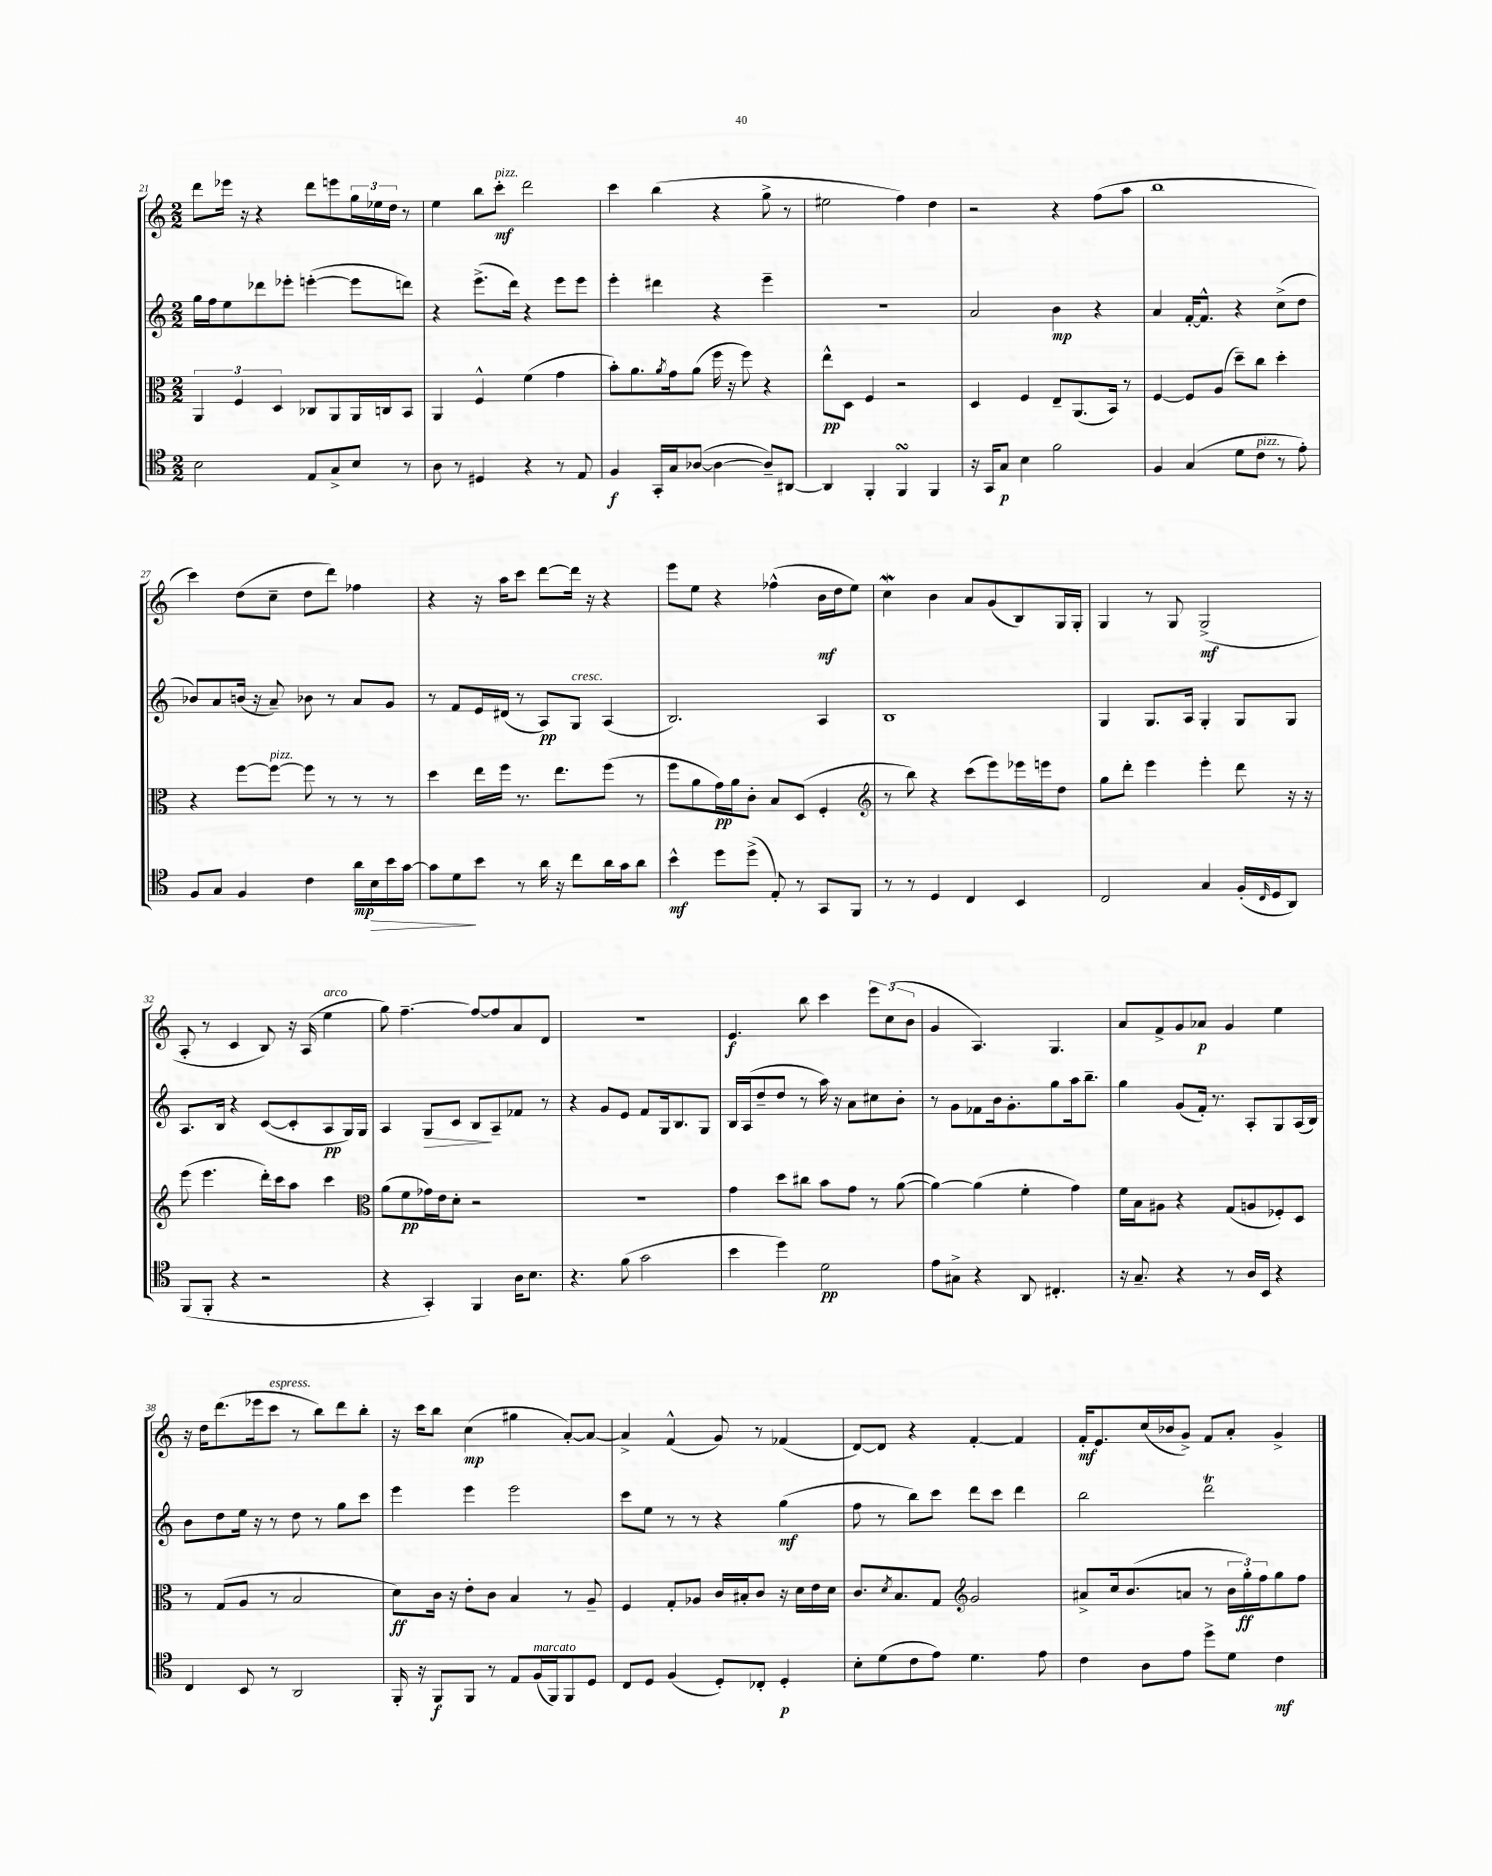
<<
\new StaffGroup <<
\new Staff = "s0" {
    \clef treble \key c \major \numericTimeSignature \time 2/2
    d'''8 ees'''16 r16 r4 d'''8 e'''8 \tuplet 3/2 { g''16 ees''16 d''16 } r8 |
    e''4 b''8 c'''8-.\mf^\markup { \italic "pizz." } d'''2 |
    c'''4 b''4( r4 g''8-> r8 |
    eis''2 f''4) d''4 |
    r2 r4 f''8( a''8 |
    b''1 |
    c'''4) d''8( c''8-- d''8 d'''8) fes''4 |
    r4 r16 a''16 c'''8 d'''8~ d'''16 r16 r4 |
    e'''8 e''8 r4 fes''4-^( b'16\mf d''16 e''8) |
    c''4\mordent b'4 a'8 g'8( b8) g16 g16-. |
    g4 r8 g8 g2->\mf( |
    a8-. r8 c'4 b8) r16 a16( e''4^\markup { \italic "arco" } |
    g''8) f''4.~-- f''8~ f''8 a'8 d'8 |
    R1 |
    e'4.\f b''8 c'''4 \tuplet 3/2 { e'''8 c''8( b'8 } |
    g'4 a4.) g4. |
    a'8 f'8-> g'8 aes'8\p g'4 e''4 |
    r16 d''16 d'''8.( ees'''16 c'''8^\markup { \italic "espress." } r8 b''8) d'''8 b''8-. |
    r16 c'''16 b''8 c''4\mp( gis''4 a'8~-.) a'8~ |
    a'4-> f'4-^( g'8) r8 fes'4( |
    d'8~) d'8 r4 f'4~-. f'4 |
    f'16-.\mf e'8. c''16( bes'16 g'8->) f'8 a'8-. g'4-> \bar "|." |
}
\new Staff = "s1" {
    \clef treble \key c \major \numericTimeSignature \time 2/2
    g''16 f''16 e''8 des'''8 ees'''8-. e'''4~-.( e'''8 d'''8) |
    r4 e'''8.->( d'''16) r4 e'''8 e'''8 |
    e'''4-. dis'''4 r4 e'''4-- |
    R1 |
    a'2 b'4\mp r4 |
    a'4 f'16~-. f'8.-^ r4 c''8->( d''8 |
    bes'8) a'8 b'16( r16 a'8--) bes'8 r8 a'8 g'8 |
    r8 f'8 e'16 dis'16( r8 a8\pp) g8^\markup { \italic "cresc." } a4( |
    b2.) a4 |
    b1 |
    g4 g8. a16 g4-. g8 g8 |
    a8. b16 r4 c'8~( c'8-. a8\pp g16) g16 |
    a4 g8\> c'8 b8\! a8-- fes'8 r8 |
    r4 g'8 e'8 f'8 g16 b8. g8 |
    b16 a16( d''8-- d''8 r8 a''16) r16 a'8 cis''8 b'8-. |
    r8 g'8 fes'8 b'16 g'8.-. g''8 a''16 b''8.-- |
    g''4 g'8( f'16-.) r8. a8-. g8 a16( b16) |
    b'8 d''8 e''16 r16 r8 d''8 r8 g''8 c'''8 |
    e'''4 e'''4 e'''2 |
    c'''8 e''8 r8 r8 r4 g''4\mf( |
    f''8 r8 b''8) c'''8 d'''8 c'''8 d'''4 |
    b''2 d'''2\trill \bar "|." |
}
\new Staff = "s2" {
    \clef alto \key c \major \numericTimeSignature \time 2/2
    \tuplet 3/2 { a,4 f4 d4 } ces8 a,8 a,16 c16 b,8 |
    a,4 f4-^ f'4( g'4 |
    b'8-.) a'8. \acciaccatura { a'8 } g'16 a'8( f''16 r16 f''8) r4 |
    e''8-^\pp d8 f4 r2 |
    d4 f4 e8-- a,8.( b,16) r8 |
    f4~ f8 a8( d''8--) c''8 d''4-. |
    r4 f''8~ f''8~^\markup { \italic "pizz." } f''8 r8 r8 r8 |
    d''4 e''16 f''16 r8. e''8. f''8( r8 |
    f''8 a'8 g'16\pp) a'16 c'8-. b8 d8( f4-. |
    \clef treble r8 b''8) r4 c'''8( e'''8) ees'''16 e'''16 d''8 |
    g''8 d'''8-. e'''4 e'''4-. d'''8 r16 r16 |
    e'''8( e'''4. d'''16-.) c'''16 a''8 c'''4 |
    \clef alto a'8( f'8\pp ges'16) e'16 d'8-. r2 |
    r1 |
    g'4 d''8 cis''8 b'8 g'8 r8 a'8~( |
    a'4~) a'4( f'4-. g'4) |
    f'16 b16 ais8 r4 g8( a8 fes8-.) d8 |
    r8 g8( a8 r8 b2 |
    d'8\ff) c'16 r16 e'8-. c'8 b4 r8 a8-- |
    f4 g8-. aes8 c'16 bis16-. c'8 r16 d'16 e'16 d'16 |
    c'8. \acciaccatura { d'8 } b8. g8 \clef treble g'2 |
    ais'8-> c''16 b'8.( a'8 r8 \tuplet 3/2 { b'16 g''16-.\ff) f''16 } g''8 f''8 \bar "|." |
}
\new Staff = "s3" {
    \clef tenor \key c \major \numericTimeSignature \time 2/2
    b2 e8 g8-> b8 r8 |
    a8 r8 dis4 r4 r8 e8 |
    f4\f g,16-. g16 aes8~( aes4~ aes8--) ais,8~ |
    ais,4 f,4-. f,4\turn f,4 |
    r16 g,16 g8\p b4 f'2 |
    f4 g4( d'8 c'8^\markup { \italic "pizz." } r8 e'8-.) |
    f8 g8 f4 c'4 a'16\mp b16\> b'16 g'16~ |
    g'8 d'8\! b'8 r8 a'16 r16 c''8 a'16 g'16 a'8 |
    b'4-^\mf d''8 d''8->( e8-.) r8 g,8 f,8 |
    r8 r8 d4 c4 b,4 |
    c2 g4 f16-.( \grace { c16 } d16 a,8) |
    f,8( f,8-. r4 r2 |
    r4 g,4-.) f,4 a16 b8. |
    r4. f'8( g'2 |
    b'4 d''4) d'2\pp |
    e'8 gis8-> r4 a,8 cis4.-. |
    r16 g8.-- r4 r8 a16 b,16 r4 |
    c4 b,8 r8 a,2 |
    f,16-. r16 f,8\f f,8 r8 e8 f16^\markup { \italic "marcato" }( f,16) f,8 d8 |
    c8 d8 f4( d8-.) ces8-. d4-.\p |
    b8-. d'8( c'8 e'8) d'4. e'8 |
    c'4 a8 e'8 d''8-> d'8 c'4\mf \bar "|." |
}
>>
>>
\layout { \context { \Score currentBarNumber = #21 } }
